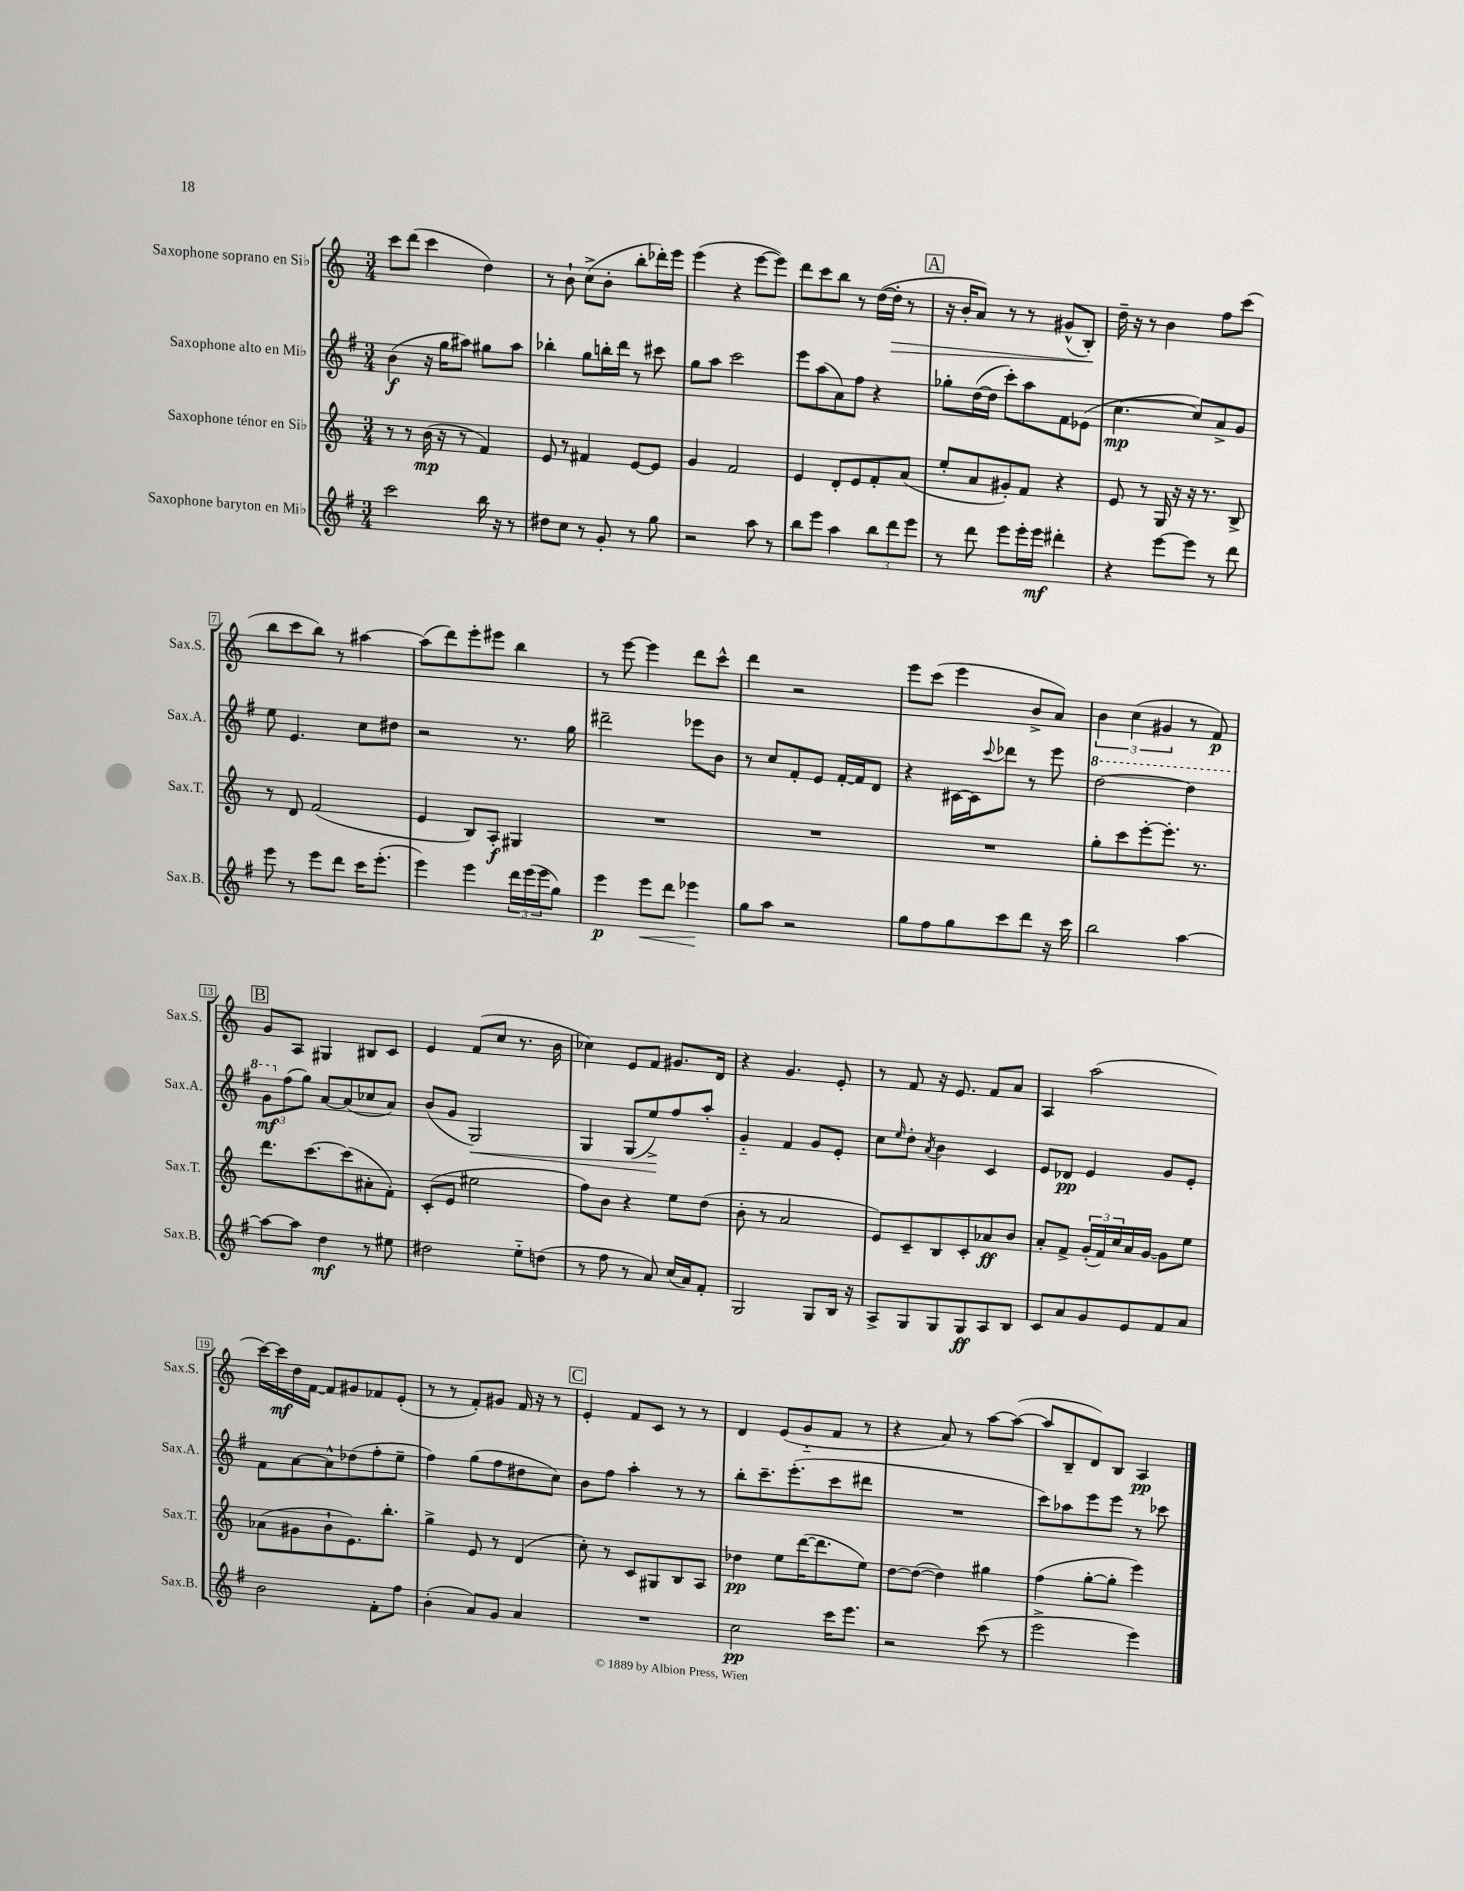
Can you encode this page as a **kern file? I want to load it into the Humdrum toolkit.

**kern	**dynam	**kern	**dynam	**kern	**dynam	**kern	**dynam
*part4	*part4	*part3	*part3	*part2	*part2	*part1	*part1
*staff4	*staff4	*staff3	*staff3	*staff2	*staff2	*staff1	*staff1
*I"Saxophone baryton en Mi♭	*	*I"Saxophone ténor en Si♭	*	*I"Saxophone alto en Mi♭	*	*I"Saxophone soprano en Si♭	*
*I'Sax.B.	*	*I'Sax.T.	*	*I'Sax.A.	*	*I'Sax.S.	*
*clefG2	*	*clefG2	*	*clefG2	*	*clefG2	*
*k[f#]	*	*k[]	*	*k[f#]	*	*k[]	*
*M3/4	*	*M3/4	*	*M3/4	*	*M3/4	*
=1	=1	=1	=1	=1	=1	=1	=1
2ccc\	.	8r	.	(4b\	f	8ccc\L	.
.	.	8r	.	.	.	(8ddd\J	.
.	.	(16b\	mp	16r	.	4ccc\	.
.	.	16r	.	16gg\KL	.	.	.
.	.	8r	.	8aa#X\J)	.	.	.
16bb\	.	4f/)	.	8gg#X\L	.	4dd\)	.
16r	.	.	.	.	.	.	.
8r	.	.	.	8aa#\J	.	.	.
=2	=2	=2	=2	=2	=2	=2	=2
8dd#X\L	.	8e/	.	4bb-X'\	.	8r	.
8cc\J	.	8r	.	.	.	8b`\	.
8r	.	4f#X/	.	8gg\L	.	(8cc^\L	.
8g'/	.	.	.	16bbn'\L	.	8b'\J	.
.	.	.	.	16ddd\JJ	.	.	.
8r	.	[8e/L	.	8r	.	8bb'\L	.
8gg\	.	8e/J]	.	8ccc#X\	.	16ddd-X'\L)	.
.	.	.	.	.	.	16eee\JJ	.
=3	=3	=3	=3	=3	=3	=3	=3
2r	.	4g/	.	8gg\L	.	(4eee\	.
.	.	.	.	8aa\J	.	.	.
.	.	2f/	.	2ccc\	.	4r	.
8aa\	.	.	.	.	.	[8eee\L	.
8r	.	.	.	.	.	8eee\J])	.
=4	=4	=4	=4	=4	=4	=4	=4
8bb\L	.	4e/	.	8eee\L	.	8ddd\L	.
8eee\J	.	.	.	(8aa\	.	8ccc\	.
4aa\	.	8d'/L	.	8a\)	.	8bb\J	.
.	.	8e/	.	8ff#\J	.	8r	.
12bb\L	.	8f'/	.	4r	.	([16dd\LL	.
!	!	!	!	!	!	!	!LO:HP:b
.	.	.	.	.	.	16dd'\JJ]	>
12ddd\	.	.	.	.	.	.	.
.	.	(8a/J	.	.	.	8r	.
12eee\J	.	.	.	.	.	.	.
!!LO:REH:place=s1:t=A
=5	=5	=5	=5	=5	=5	=5	=5
8r	.	8ee'/L	.	8gg-X'\L	.	16r	.
.	.	.	.	.	.	16b'/KL	.
8ddd\	.	8a/	.	([16dd\L	.	8a/J)	.
.	.	.	.	16dd\JJ]	.	.	.
8eee\L	.	8g#X'/)	.	8ccc'\L)	.	8r	.
16eee'\L	.	8f/J	.	8aa\	.	8r	.
16eee\JJ	mf	.	.	.	.	.	.
4ddd#X'\	.	4r	.	8f#\	.	(8g#X^^/L	.
.	.	.	.	(8e-X\J	.	8B'/J)	.
.	.	.	.	.	.	.	]
=6	=6	=6	=6	=6	=6	=6	=6
4r	.	8e/	.	[4.cc\	mp	16dd~\	.
.	.	.	.	.	.	16r	.
.	.	8r	.	.	.	8r	.
[8eee\L	.	16G/	.	.	.	4b\	.
.	.	16r	.	.	.	.	.
8eee\J]	.	16r	.	8cc/L])	.	.	.
.	.	8.r	.	.	.	.	.
8r	.	.	.	8a^/	.	8ff\L	.
8ddd\	.	8B^/	.	8g/J	.	(8ccc\J	.
!!LO:LB:g=z
=7	=7	=7	=7	=7	=7	=7	=7
8eee\	.	8r	.	8ee\	.	8bb\L	.
8r	.	8d/	.	4.e/	.	8ccc\	.
8eee\L	.	(2f/	.	.	.	8bb\J)	.
8ddd\J	.	.	.	.	.	8r	.
16ccc\KL	.	.	.	8cc\L	.	[4aa#X\	.
(8.eee'\J	.	.	.	.	.	.	.
.	.	.	.	8dd#X\J	.	.	.
=8	=8	=8	=8	=8	=8	=8	=8
4eee\)	.	4e/	.	2r	.	(8aa#\L]	.
.	.	.	.	.	.	8ddd\)	.
4eee\	.	8B/L)	.	.	.	8eee'\	.
.	.	8A'/J	f	.	.	8eee#X\J	.
24ddd\LL	.	4G#X/	.	8.r	.	4bb\	.
(24eee\	.	.	.	.	.	.	.
24eee\J	.	.	.	.	.	.	.
8gg\J)	.	.	.	.	.	.	.
.	.	.	.	16gg\	.	.	.
=9	=9	=9	=9	=9	=9	=9	=9
4eee\	p	2.r	.	2ddd#X~\	.	8r	.
.	.	.	.	.	.	[8eee\	.
!	!LO:HP:b	!	!	!	!	!	!
8eee\L	<	.	.	.	.	4eee\]	.
8ddd\J	.	.	.	.	.	.	.
4eee-X\	.	.	.	8eee-X\L	.	8ddd\L	.
.	.	.	.	8b\J	.	8ccc^^\J	.
.	[	.	.	.	.	.	.
=10	=10	=10	=10	=10	=10	=10	=10
8gg\L	.	2.r	.	8r	.	4ddd\	.
8aa\J	.	.	.	8cc/L	.	.	.
2r	.	.	.	8f#'/	.	2r	.
.	.	.	.	8e/J	.	.	.
.	.	.	.	[16f#'/LL	.	.	.
.	.	.	.	16f#/J]	.	.	.
.	.	.	.	8d/J	.	.	.
=11	=11	=11	=11	=11	=11	=11	=11
8gg\L	.	2.r	.	4r	.	8eee\L	.
8ff#\	.	.	.	.	.	(8ccc\J	.
8gg\	.	.	.	[16c#X\LL	.	4eee\	.
.	.	.	.	16c#\J]	.	.	.
.	.	.	.	8qqccc/	.	.	.
8ccc\	.	.	.	8ddd-X\J	.	.	.
8ddd\J	.	.	.	8r	.	8b^/L	.
16r	.	.	.	8eee\	.	8a/J)	.
16ccc\	.	.	.	.	.	.	.
=12	=12	=12	=12	=12	=12	=12	=12
*	*	*	*	*8va	*	*	*
2bb\	.	8gg'\L	.	[2ddd\	.	6b\	.
.	.	8ccc\	.	.	.	.	.
.	.	.	.	.	.	(6cc\	.
.	.	[8eee'\	.	.	.	.	.
.	.	.	.	.	.	6g#X/	.
.	.	8.eee'\J]	.	.	.	.	.
[4aa\	.	.	.	4ddd\]	.	8r	.
.	.	8.r	.	.	.	.	.
.	.	.	.	.	.	8f/)	p
!!LO:LB:g=z
!!LO:REH:place=s1:t=B
=13	=13	=13	=13	=13	=13	=13	=13
8aa\L_	.	8.ddd\L	.	12gg\L	mf	8g/L	.
*	*	*	*	*X8va	*	*	*
.	.	.	.	(12ff#\	.	.	.
8aa\J]	.	.	.	.	.	8A/J	.
.	.	.	.	12gg\J)	.	.	.
.	.	[8.ccc\	.	.	.	.	.
4dd\	mf	.	.	[8a/L	.	4G#X/	.
.	.	(8ccc\]	.	(8a/]	.	.	.
8r	.	8a#X'\	.	8cc-X/	.	8B#X/L	.
8ee#X\	.	8f'\J)	.	8a/J)	.	8c/J	.
=14	=14	=14	=14	=14	=14	=14	=14
2dd#X\	.	(8c'/L	.	(8b/L	.	4e/	.
.	.	8e/J	.	8g/J	.	.	.
!	!	!	!	!	!LO:HP:b	!	!
.	.	2ee#X\	.	2G/)	<	(8f/L	.
.	.	.	.	.	.	8cc/J	.
8ee\L	.	.	.	.	.	8.r	.
(8ddn\J	.	.	.	.	.	.	.
.	.	.	.	.	.	16b\	.
=15	=15	=15	=15	=15	=15	=15	=15
8r	.	8ff\L)	.	4G/	.	4cc-X\)	.
8ff#\	.	8b\J	.	.	.	.	.
8r	.	4r	.	(8G/L	.	8e/L	.
8a/)	.	.	.	8ee^/)	.	8f/J	.
(16cc/LL	.	8ee\L	.	8ff#/	[	8.g#X/L	.
16a/J)	.	.	.	.	.	.	.
8f#'/J	.	(8dd\J	.	8aa'/J	.	.	.
.	.	.	.	.	.	16d/Jk	.
=16	=16	=16	=16	=16	=16	=16	=16
2G/	.	8b'\	.	4g/	.	4r	.
.	.	8r	.	.	.	.	.
.	.	2a/	.	4f#/	.	4.g/	.
8G/L	.	.	.	8g/L	.	.	.
16B/Jk	.	.	.	8e'/J	.	8e'/	.
16r	.	.	.	.	.	.	.
=17	=17	=17	=17	=17	=17	=17	=17
8A^/L	.	8e/L)	.	8cc\L	.	8r	.
.	.	.	.	16qqee/	.	.	.
8G/	.	8c~/	.	8dd'\J	.	8f/	.
.	.	.	.	8qa/	.	.	.
8G/	.	8B/	.	4b\	.	16r	.
.	.	.	.	.	.	8.e/	.
8G/	ff	8c'/	.	.	.	.	.
8A/	.	8a-X/	ff	4c/	.	8f/L	.
8B/J	.	8b/J	.	.	.	8a/J	.
=18	=18	=18	=18	=18	=18	=18	=18
8c/L	.	8a'/L	.	8e/L	.	4A/	.
8a/	.	8f^/J	.	8d-X/J	pp	.	.
8g/	.	(24g'/LL	.	4e/	.	(2aa\	.
.	.	24f/)	.	.	.	.	.
.	.	24cc/	.	.	.	.	.
8e/	.	16a/	.	.	.	.	.
.	.	[16g/JJ	.	.	.	.	.
8f#/	.	8g\L]	.	8g/L	.	.	.
8a/J	.	8ee\J	.	8e'/J	.	.	.
!!LO:LB:g=z
=19	=19	=19	=19	=19	=19	=19	=19
2b\	.	(8a-X\L	.	8f#\L	.	[16ccc\LL)	.
.	.	.	.	.	.	16ccc\]	mf
.	.	8g#X\	.	[8a\	.	16dd\	.
.	.	.	.	.	.	[16f\JJ	.
.	.	8b`\	.	8a^^\]	.	8f/L]	.
.	.	8.e\)	.	(8dd-X\	.	8g#X/	.
8f#'\L	.	.	.	8ff#'\	.	8f-X/	.
.	.	8.bb'\J	.	.	.	.	.
8ff#\J	.	.	.	8ee~\J	.	(8e'/J	.
=20	=20	=20	=20	=20	=20	=20	=20
(4b'\	.	4gg^\	.	4ff#\)	.	8r	.
.	.	.	.	.	.	8r	.
8a/L)	.	8e/	.	(8gg\L	.	8f'/L)	.
8g/J	.	8r	.	8ff#\	.	8g#X/J	.
4a/	.	(4d/	.	8dd#X\	.	16f/	.
.	.	.	.	.	.	16r	.
.	.	.	.	8cc\J)	.	8r	.
!!LO:REH:place=s1:t=C
=21	=21	=21	=21	=21	=21	=21	=21
2.r	.	8cc'\)	.	8b\L	.	4e'/	.
.	.	8r	.	8ff#\J	.	.	.
.	.	8c/L	.	4aa'\	.	8f/L	.
.	.	8G#X/	.	.	.	8c/J	.
.	.	8B/	.	8r	.	8r	.
.	.	8A/J	.	8r	.	8r	.
=22	=22	=22	=22	=22	=22	=22	=22
2cc\	pp	4dd-X\	pp	8bb'\L	.	4d/	.
.	.	.	.	8.ccc~\	.	.	.
.	.	8ee\L	.	.	.	(8e/L	.
.	.	.	.	(8.eee'\	.	.	.
.	.	([16ddd\K	.	.	.	8g/	.
.	.	8.ddd\]	.	.	.	.	.
16ccc\KL	.	.	.	8ccc\	.	8f/J	.
8.eee\J	.	.	.	.	.	.	.
.	.	8ee\J)	.	8ddd#X\J	.	8r	.
=23	=23	=23	=23	=23	=23	=23	=23
2r	.	[8dd\L	.	2.r	.	4r	.
.	.	(8dd\J_	.	.	.	.	.
.	.	4dd\])	.	.	.	8a/)	.
.	.	.	.	.	.	8r	.
(8ccc\	.	4gg#X\	.	.	.	[8aa\L	.
8r	.	.	.	.	.	(8aa\J_	.
=24	=24	=24	=24	=24	=24	=24	=24
2eee^\	.	(4ff\	.	8ccc\L)	.	8aa/L]	.
.	.	.	.	8aa-X\	.	8B~/	.
.	.	[8gg'\L	.	8eee\	.	8d/)	.
.	.	8gg'\J]	.	8eee\J	.	8B/J	.
4eee\)	.	4eee\)	.	8r	.	4A/	pp
.	.	.	.	8ccc-X\	.	.	.
==	==	==	==	==	==	==	==
*-	*-	*-	*-	*-	*-	*-	*-
